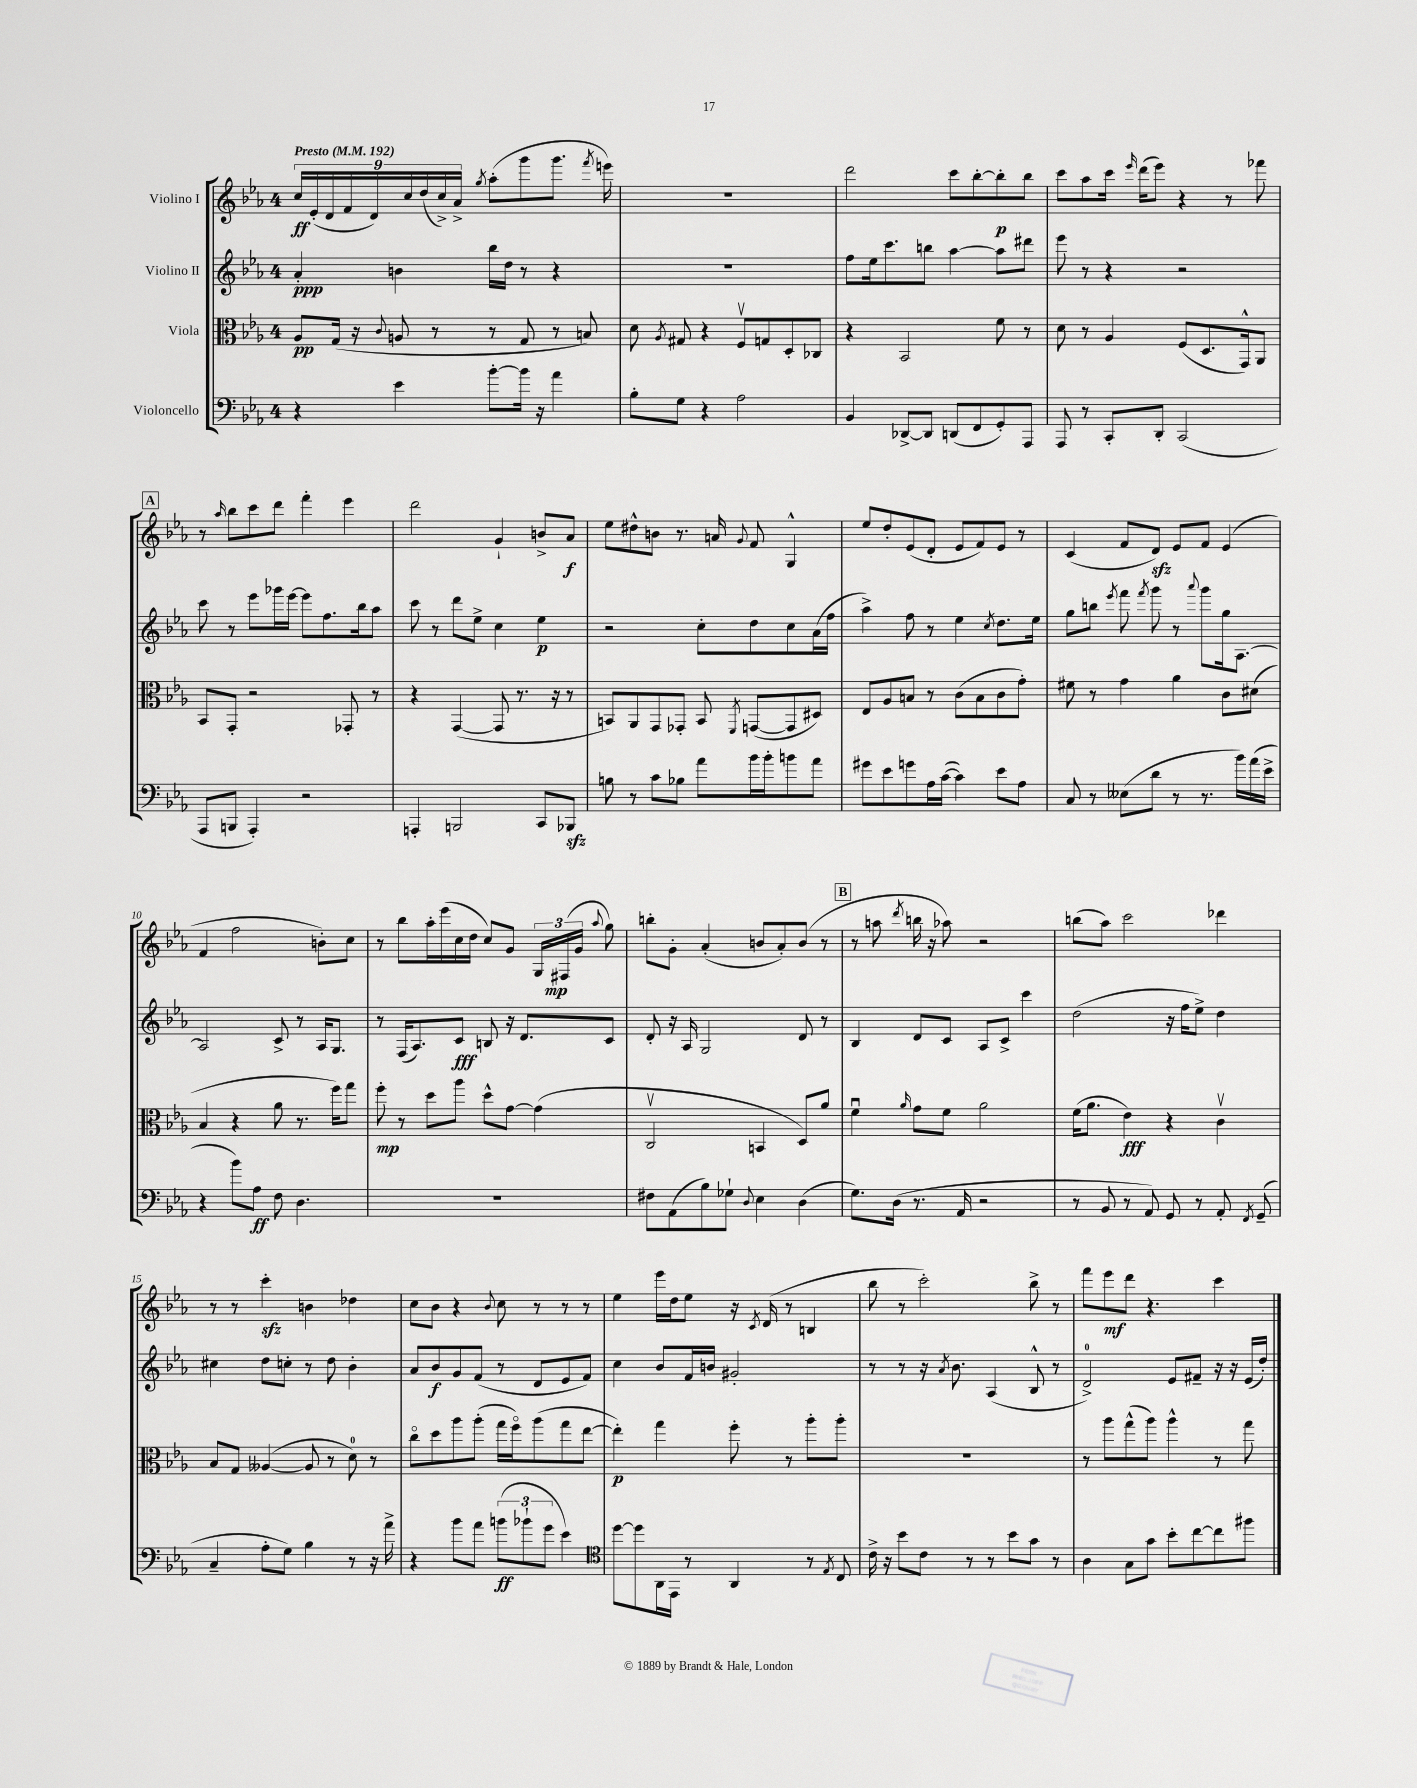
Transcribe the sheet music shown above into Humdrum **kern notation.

**kern	**dynam	**kern	**dynam	**kern	**dynam	**kern	**dynam
*part4	*part4	*part3	*part3	*part2	*part2	*part1	*part1
*staff4	*staff4	*staff3	*staff3	*staff2	*staff2	*staff1	*staff1
*I"Violoncello	*	*I"Viola	*	*I"Violino II	*	*I"Violino I	*
*clefF4	*	*clefC3	*	*clefG2	*	*clefG2	*
*k[b-e-a-]	*	*k[b-e-a-]	*	*k[b-e-a-]	*	*k[b-e-a-]	*
*M4/4	*	*M4/4	*	*M4/4	*	*M4/4	*
*MM192	*	*MM192	*	*MM192	*	*MM192	*
=1	=1	=1	=1	=1	=1	=1	=1
!	!	!	!	!	!	!LO:TX:a:B:t=Presto	!
4r	.	8A-/L	pp	4a-'/	ppp	18cc/LL	ff
.	.	.	.	.	.	(18e-'/	.
.	.	.	.	.	.	18d/	.
.	.	(16G/Jk	.	.	.	.	.
.	.	.	.	.	.	18f/	.
.	.	16r	.	.	.	.	.
.	.	.	.	.	.	18d/)	.
.	.	8qqc/	.	.	.	.	.
4e-\	.	8An/	.	4bn\	.	.	.
.	.	.	.	.	.	18cc/	.
.	.	.	.	.	.	(18dd/	.
.	.	8r	.	.	.	.	.
.	.	.	.	.	.	18cc^/)	.
.	.	.	.	.	.	18a-^/JJ	.
.	.	.	.	.	.	8qgg/	.
[8b-'\L	.	8r	.	16bb-\LL	.	(8aa-'\L	.
.	.	.	.	16dd\JJ	.	.	.
16b-\Jk]	.	8G/	.	8r	.	8ggg\	.
16r	.	.	.	.	.	.	.
4a-\	.	8r	.	4r	.	8.ggg\J	.
.	.	8Bn/)	.	.	.	.	.
.	.	.	.	.	.	8qfff/	.
.	.	.	.	.	.	16eeen\)	.
=2	=2	=2	=2	=2	=2	=2	=2
8B-'\L	.	8d\	.	1r	.	1r	.
.	.	8qA-/	.	.	.	.	.
8G\J	.	8G#X/	.	.	.	.	.
4r	.	4r	.	.	.	.	.
2A-\	.	8Fv/L	.	.	.	.	.
.	.	8Gn/	.	.	.	.	.
.	.	8D'/	.	.	.	.	.
.	.	8C-X/J	.	.	.	.	.
=3	=3	=3	=3	=3	=3	=3	=3
4BB-/	.	4r	.	8ff\L	.	2ddd\	.
.	.	.	.	16ee-\k	.	.	.
.	.	.	.	8.ccc\	.	.	.
[8DD-X^/L	.	2BB-/	.	.	.	.	.
8DD-/J]	.	.	.	8bbn\J	.	.	.
(8DDn/L	.	.	.	[4aa-\	.	8ccc\L	.
8FF/	.	.	.	.	.	[8bb-'\	.
8GG'/)	.	8f\	.	8aa-\L]	.	8bb-'\]	p
8AAA-/J	.	8r	.	8ddd#X\J	.	8bb-\J	.
=4	=4	=4	=4	=4	=4	=4	=4
8AAA-/	.	8d\	.	8eee-\	.	8ccc\L	.
8r	.	8r	.	8r	.	8aa-\	.
8CC'/L	.	4A-/	.	4r	.	16ccc\Jk	.
.	.	.	.	.	.	16qqeee-/	.
.	.	.	.	.	.	(16ddd\KL	.
8DD'/J	.	.	.	.	.	8eee-\J)	.
(2CC/	.	(8F/L	.	2r	.	4r	.
.	.	8.D/	.	.	.	.	.
.	.	.	.	.	.	8r	.
.	.	16GG^^/k)	.	.	.	.	.
.	.	8AA-/J	.	.	.	8fff-X\	.
!!LO:LB:g=z
!!LO:REH:place=s1:t=A
=5	=5	=5	=5	=5	=5	=5	=5
8AAA-/L	.	8BB-/L	.	8ccc\	.	8r	.
.	.	.	.	.	.	16qqaa-/	.
8BBBn/J	.	8GG'/J	.	8r	.	8bb-\L	.
4AAA-'/)	.	2r	.	8eee-\L	.	8ccc\	.
.	.	.	.	16ggg-X\L	.	8ddd\J	.
.	.	.	.	[16eee-\JJ	.	.	.
2r	.	.	.	8eee-\L]	.	4fff'\	.
.	.	.	.	8.ff\	.	.	.
.	.	8GG-X'/	.	.	.	4eee-\	.
.	.	.	.	16bb-\k	.	.	.
.	.	8r	.	8aa-\J	.	.	.
=6	=6	=6	=6	=6	=6	=6	=6
4AAAn'/	.	4r	.	8ccc\	.	2ddd\	.
.	.	.	.	8r	.	.	.
2BBBn/	.	([4GG/	.	8ddd\L	.	.	.
.	.	.	.	8ee-^\J	.	.	.
.	.	8GG/]	.	4cc\	.	4g`/	.
.	.	8.r	.	.	.	.	.
8CC/L	.	.	.	4ee-\	p	8bn^/L	.
.	.	16r	.	.	.	.	.
8BBB-Xzz/J	.	8r	.	.	.	8a-/J	f
=7	=7	=7	=7	=7	=7	=7	=7
8Bn\	.	8BBn/L)	.	2r	.	8ee-\L	.
8r	.	8AA-/	.	.	.	8dd#X^^\	.
8c\L	.	8GG/	.	.	.	8bn\J	.
8B-X\J	.	8GG-X'/J	.	.	.	8.r	.
8a-\L	.	8BB/	.	8cc'\L	.	.	.
.	.	.	.	.	.	16an/	.
.	.	8qFF/	.	.	.	8qqg/	.
16b-\L	.	([8GGn/L	.	8dd\	.	8f/	.
16b-'\J	.	.	.	.	.	.	.
8bn\	.	8GG/]	.	8cc\	.	4G^^/	.
8a-\J	.	8D#X/J)	.	(16a-\L	.	.	.
.	.	.	.	16ff\JJ	.	.	.
=8	=8	=8	=8	=8	=8	=8	=8
8g#X\L	.	8E-/L	.	4aa-^\)	.	8ee-/L	.
8e-\	.	8A-/	.	.	.	8dd'/	.
8gn\	.	8Bn/J	.	8ff\	.	(8e-/	.
16A-\L	.	8r	.	8r	.	8d'/J	.
([16c\JJ	.	.	.	.	.	.	.
4c\])	.	(8c\L	.	4ee-\	.	8e-/L	.
.	.	8B\	.	.	.	8f/)	.
.	.	.	.	8qcc/	.	.	.
8e-\L	.	8c\	.	8.dd\L	.	8e-/J	.
8A-\J	.	8g'\J)	.	.	.	8r	.
.	.	.	.	16ee-\Jk	.	.	.
=9	=9	=9	=9	=9	=9	=9	=9
8C/	.	8f#X\	.	8gg\L	.	(4c/	.
8r	.	8r	.	8bbn\J	.	.	.
.	.	.	.	8qeee-/	.	.	.
(8E--X\L	.	4g\	.	8fff\	.	8f/L	.
.	.	.	.	8qfff/	.	.	.
8d\J	.	.	.	8ggg\	.	8dzz/J)	.
8r	.	4a-\	.	8r	.	8e-/L	.
.	.	.	.	8qqaaa-/	.	.	.
8.r	.	.	.	8ggg\L	.	8f/J	.
.	.	8c\L	.	16gg\k	.	(4e-/	.
16b-\LL)	.	.	.	[8.A-\J	.	.	.
(16a-\	.	(8d#X\J	.	.	.	.	.
16e-^\JJ	.	.	.	.	.	.	.
!!LO:LB:g=z
=10	=10	=10	=10	=10	=10	=10	=10
4r	.	4B-/	.	2A-/]	.	4f/	.
8b-\L)	.	4r	.	.	.	2ff\	.
8A-\J	ff	.	.	.	.	.	.
8F\	.	8a-\	.	8c^/	.	.	.
4.D\	.	8.r	.	8r	.	.	.
.	.	.	.	16A-/KL	.	8bn'\L)	.
.	.	16ff\KL)	.	8.G/J	.	.	.
.	.	8gg\J	.	.	.	8cc\J	.
=11	=11	=11	=11	=11	=11	=11	=11
1r	.	8ff'\	mp	8r	.	8r	.
.	.	8r	.	(16F/KL	.	8bb-\L	.
.	.	.	.	8.A-/)	.	.	.
.	.	8dd\L	.	.	.	16aa-'\L	.
.	.	.	.	.	.	(16eee-\	.
.	.	8aa-\J	.	8c/J	fff	16cc\	.
.	.	.	.	.	.	16dd\JJ	.
.	.	8dd^^\L	.	8Bn/	.	8cc/L)	.
.	.	[8g\J	.	16r	.	8g/J	.
.	.	.	.	8.d/L	.	.	.
.	.	(4g\]	.	.	.	24G/LL	.
.	.	.	.	.	.	(24F#X/	mp
.	.	.	.	.	.	24g/JJ	.
.	.	.	.	.	.	8qqaa-/	.
.	.	.	.	8c/J	.	8gg\)	.
=12	=12	=12	=12	=12	=12	=12	=12
8F#X\L	.	2Cv/	.	8d'/	.	8bbn'\L	.
(8AA-\	.	.	.	16r	.	8g'\J	.
.	.	.	.	16A-/	.	.	.
8B-\)	.	.	.	2G/	.	(4a-'/	.
8G-X`\J	.	.	.	.	.	.	.
8qqD/	.	.	.	.	.	.	.
4E-\	.	4BBn/	.	.	.	8bn/L	.
.	.	.	.	.	.	8a-'/)	.
(4D\	.	8D/L)	.	8d/	.	(8b/J	.
.	.	8a-/J	.	8r	.	8r	.
!!LO:REH:place=s1:t=B
=13	=13	=13	=13	=13	=13	=13	=13
8.G\L)	.	4fu\	.	4B-/	.	8r	.
.	.	.	.	.	.	8aan\	.
(16D\Jk	.	.	.	.	.	.	.
.	.	16qqa-/	.	.	.	8qddd/	.
8.r	.	8g\L	.	8d/L	.	16bbn\	.
.	.	.	.	.	.	16r	.
.	.	8f\J	.	8c/J	.	8aa-X\)	.
16AA-/	.	.	.	.	.	.	.
2r	.	2a-\	.	8A-/L	.	2r	.
.	.	.	.	8c^/J	.	.	.
.	.	.	.	4ccc\	.	.	.
=14	=14	=14	=14	=14	=14	=14	=14
8r	.	(16f\KL	.	(2dd\	.	(8bbn\L	.
.	.	8.a-\J	.	.	.	.	.
8BB-/	.	.	.	.	.	8aa-\J)	.
8r	.	4e-\)	fff	.	.	2ccc\	.
8AA-/)	.	.	.	.	.	.	.
8GG/	.	4r	.	16r	.	.	.
.	.	.	.	16ff\KL	.	.	.
8r	.	.	.	8ee-^\J)	.	.	.
8AA-'/	.	4cv\	.	4dd\	.	4ddd-X\	.
8qFF/	.	.	.	.	.	.	.
(8GG~/	.	.	.	.	.	.	.
!!LO:LB:g=z
=15	=15	=15	=15	=15	=15	=15	=15
4C~/	.	8B-/L	.	4cc#X\	.	8r	.
.	.	8G/J	.	.	.	8r	.
8A-'\L	.	([4A--X/	.	8dd\L	.	4ccczz'\	.
8G\J)	.	.	.	8ccn'\J	.	.	.
4B-\	.	8A--/]	.	8r	.	4bn\	.
.	.	8r	.	8dd\	.	.	.
8r	.	8d\)	.	4b-'\	.	4dd-X\	.
16r	.	8r	.	.	.	.	.
16a-^\	.	.	.	.	.	.	.
=16	=16	=16	=16	=16	=16	=16	=16
4r	.	8cc\L	.	8a-/L	.	8cc\L	.
.	.	8dd\	.	8b-/	f	8b-\J	.
8b-\L	.	8aa-\	.	8g/	.	4r	.
8a-\J	.	(8aa-'\J	.	(8f/J	.	.	.
.	.	.	.	.	.	8qqb-/	.
(12bn\L	ff	16gg\LL	.	8r	.	8cc\	.
.	.	16ff\J)	.	.	.	.	.
12b-X`\	.	.	.	.	.	.	.
.	.	(8aa-\	.	8d/L	.	8r	.
12g\J	.	.	.	.	.	.	.
4e-\)	.	8gg\	.	8e-/	.	8r	.
.	.	[8ee-\J	.	8f/J)	.	8r	.
=17	=17	=17	=17	=17	=17	=17	=17
*clefC4	*	*	*	*	*	*	*
[8dd\L	.	4ee-'\])	p	4cc\	.	4ee-\	.
8dd\]	.	.	.	.	.	.	.
16AA-\L	.	4gg\	.	8b-/L	.	16eee-\LL	.
16EE-\JJ	.	.	.	.	.	16dd\J	.
8r	.	.	.	16f/L	.	8ee-\J	.
.	.	.	.	16bn/JJ	.	.	.
4AA-/	.	8ff'\	.	2g#X'/	.	16r	.
.	.	.	.	.	.	8qc/	.
.	.	.	.	.	.	(16d/	.
.	.	8r	.	.	.	8r	.
8r	.	8aa-'\L	.	.	.	4Bn/	.
8qE-/	.	.	.	.	.	.	.
8C/	.	8aa-'\J	.	.	.	.	.
=18	=18	=18	=18	=18	=18	=18	=18
16c^\	.	1r	.	8r	.	8bb-\	.
16r	.	.	.	.	.	.	.
8b-\L	.	.	.	8r	.	8r	.
8c\J	.	.	.	16r	.	2ccc'\)	.
.	.	.	.	8qa-/	.	.	.
.	.	.	.	8.b-\	.	.	.
8r	.	.	.	.	.	.	.
8r	.	.	.	(4A-/	.	.	.
8b-\L	.	.	.	.	.	.	.
8g\J	.	.	.	8B-^^/	.	8bb-^\	.
8r	.	.	.	8r	.	8r	.
=19	=19	=19	=19	=19	=19	=19	=19
4A-\	.	8r	.	2d^/)	.	8fff\L	.
.	.	8aa-\L	.	.	.	8eee-\	mf
8G\L	.	(8gg^^\	.	.	.	8ddd\J	.
8g\J	.	8aa-\J)	.	.	.	4.r	.
8b-'\L	.	4aa-^^\	.	8e-/L	.	.	.
[8cc\	.	.	.	8f#X~/J	.	.	.
8cc\]	.	8r	.	16r	.	4ccc\	.
.	.	.	.	16r	.	.	.
8ff#X\J	.	8gg\	.	(16e-/LL	.	.	.
.	.	.	.	16dd'/JJ)	.	.	.
==	==	==	==	==	==	==	==
*-	*-	*-	*-	*-	*-	*-	*-
